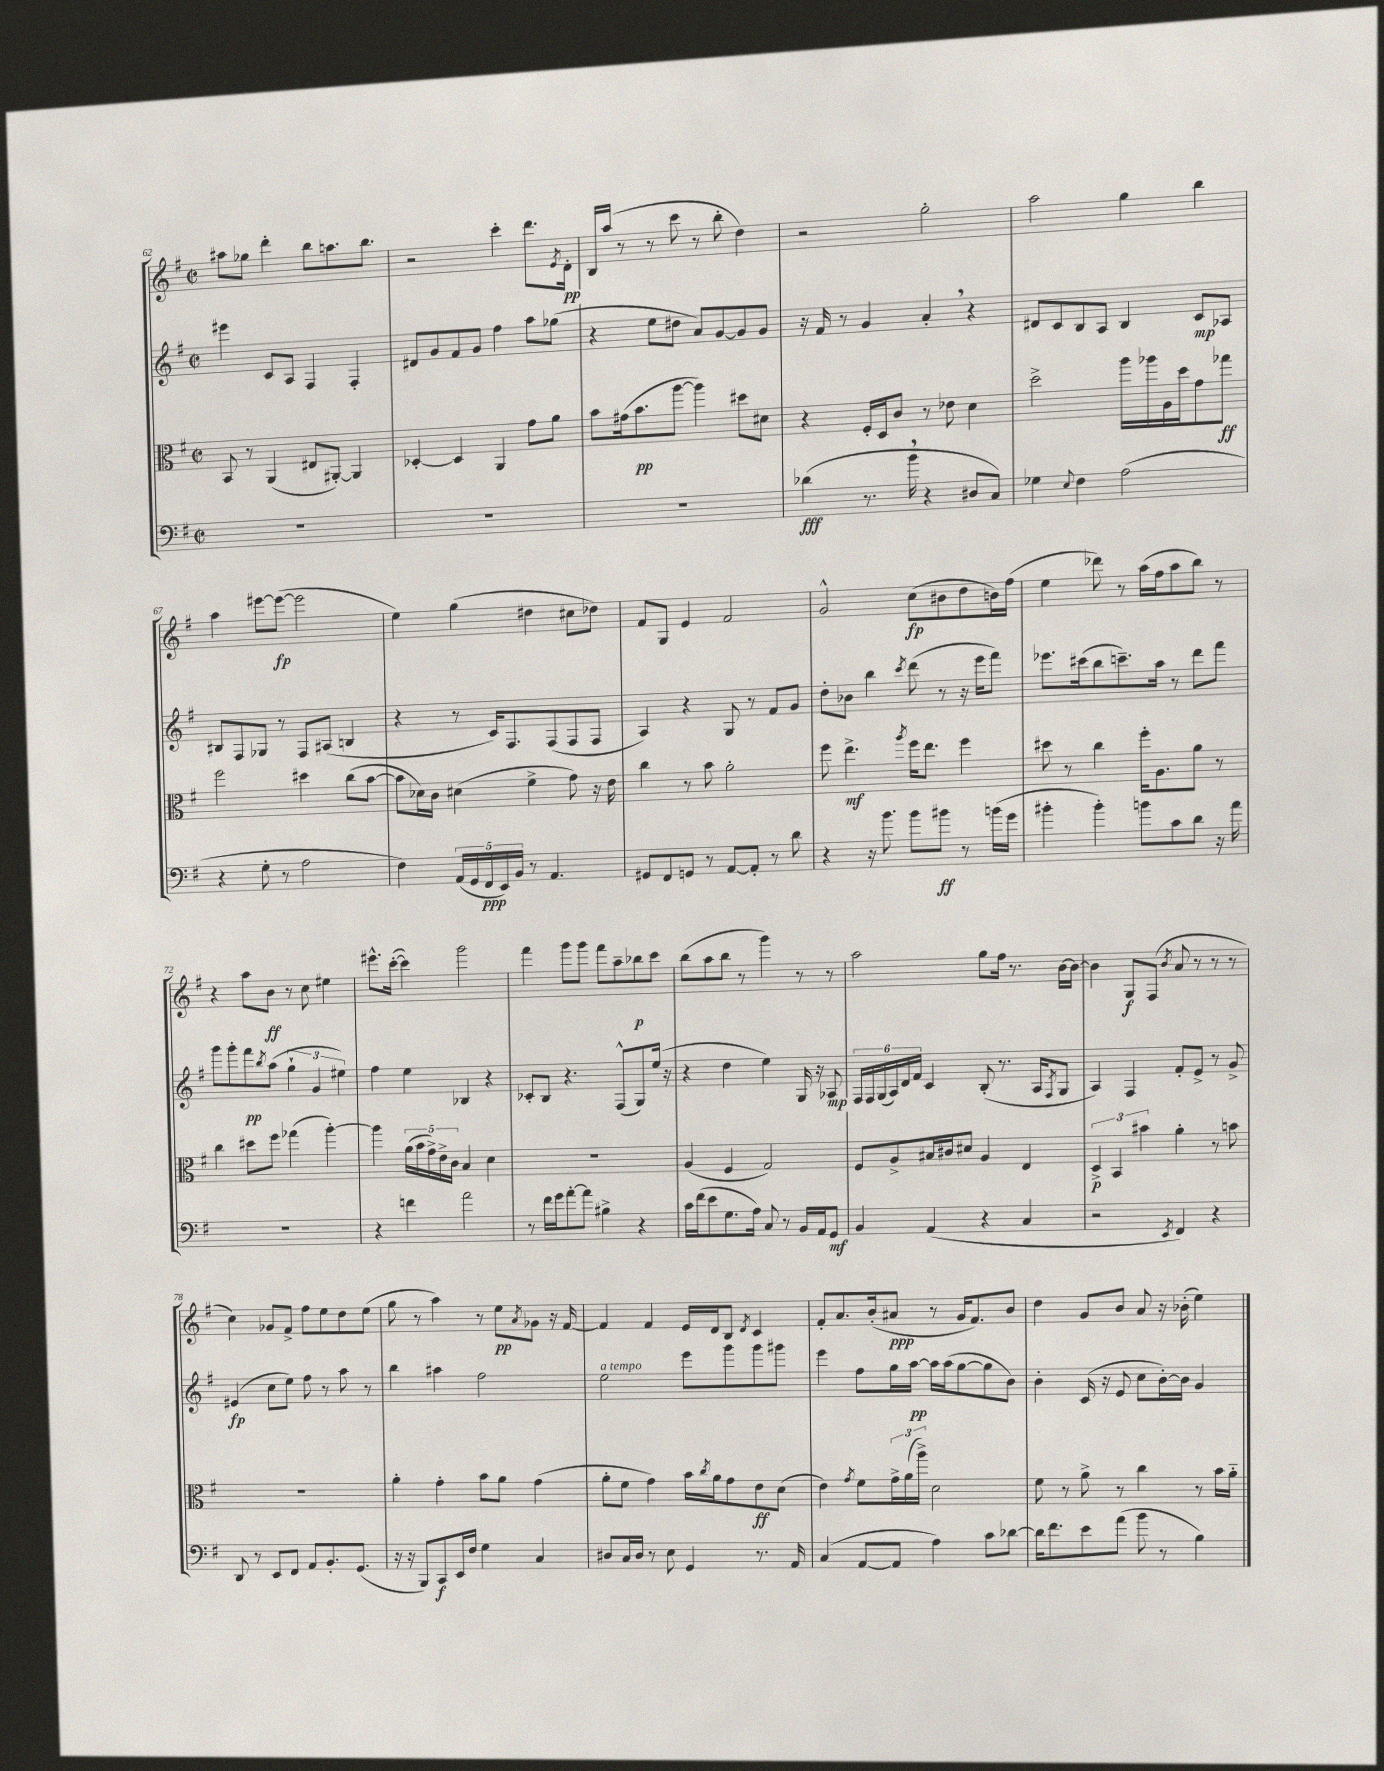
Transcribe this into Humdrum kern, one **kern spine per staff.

**kern	**dynam	**kern	**dynam	**kern	**dynam	**kern	**dynam
*part4	*part4	*part3	*part3	*part2	*part2	*part1	*part1
*staff4	*staff4	*staff3	*staff3	*staff2	*staff2	*staff1	*staff1
*clefF4	*	*clefC3	*	*clefG2	*	*clefG2	*
*k[f#]	*	*k[f#]	*	*k[f#]	*	*k[f#]	*
*M2/2	*	*M2/2	*	*M2/2	*	*M2/2	*
*met(c|)	*	*met(c|)	*	*met(c|)	*	*met(c|)	*
=62	=62	=62	=62	=62	=62	=62	=62
1r	.	8BB/	.	4eee#X\	.	8aa#X\L	.
.	.	8r	.	.	.	8gg-X\J	.
.	.	(4AA/	.	8c/L	.	4ddd'\	.
.	.	.	.	8A/J	.	.	.
.	.	8E#X/L	.	4F#/	.	8bb\L	.
.	.	[8AA#X'/J)	.	.	.	8.aan\	.
.	.	4AA#/]	.	4F#'/	.	.	.
.	.	.	.	.	.	8.bb\J	.
=63	=63	=63	=63	=63	=63	=63	=63
1r	.	[4D-X'/	.	8d#X/L	.	2r	.
.	.	.	.	8g/	.	.	.
.	.	4D-/]	.	8f#/	.	.	.
.	.	.	.	8g/J	.	.	.
.	.	4AA/	.	4ff#\	.	4ccc'\	.
.	.	8g\L	.	8aa\L	.	8.ddd\L	.
.	.	8a\J	.	(8gg-X\J	.	.	.
.	.	.	.	.	.	8qe/	.
.	.	.	.	.	.	16d'\Jk	pp
=64	=64	=64	=64	=64	=64	=64	=64
1r	.	8b\L	.	4r	.	16B/LL	.
.	.	.	.	.	.	(16aa/JJ	.
.	.	(16g#X\k	.	.	.	8r	.
.	.	8.b\	pp	.	.	.	.
.	.	.	.	8ee\L	.	8r	.
.	.	[8aa\J	.	8dd#X\J	.	8ccc\	.
.	.	4aa\])	.	8a/L)	.	8r	.
.	.	.	.	[8g/	.	8bb'\	.
.	.	8dd#X\L	.	8g/]	.	4dd\)	.
.	.	8d#X\J	.	8g/J	.	.	.
=65	=65	=65	=65	=65	=65	=65	=65
(4d-X\	fff	4r	.	16r	.	2r	.
.	.	.	.	16f#/	.	.	.
.	.	.	.	8r	.	.	.
8.r	.	16F#'/LL	.	4g/	.	.	.
.	.	16D/J	.	.	.	.	.
.	.	8c/J	.	.	.	.	.
16b,\	.	.	.	.	.	.	.
4r	.	8r	.	4a',/	.	2gg'\	.
.	.	8e-X\	.	.	.	.	.
8D#X/L	.	4d\	.	4r	.	.	.
8C/J)	.	.	.	.	.	.	.
=66	=66	=66	=66	=66	=66	=66	=66
4G-X\	.	2dd^\	.	8d#X/L	.	2aa\	.
.	.	.	.	8c/	.	.	.
8qqE/	.	.	.	.	.	.	.
4F#\	.	.	.	8B/	.	.	.
.	.	.	.	8A/J	.	.	.
(2A\	.	16aa\LL	.	4B/	.	4gg\	.
.	.	16aa-X\	.	.	.	.	.
.	.	16A\	.	.	.	.	.
.	.	16dd\J	.	.	.	.	.
.	.	8g\	.	8c/L	mp	4bb\	.
.	.	8gg-X\J	ff	8A-X/J	.	.	.
!!LO:LB:g=z
=67	=67	=67	=67	=67	=67	=67	=67
4r	.	2ff#\	.	8B#X/L	.	4aa\	.
.	.	.	.	8F#/	.	.	.
8G'\	.	.	.	8G-X/J	.	[8eee#X\L	.
8r	.	.	.	8r	.	(8eee#\J_	fp
2A\	.	4dd#X\	.	8F#/L	.	2eee#\]	.
.	.	.	.	(8A#X/J	.	.	.
.	.	(8cc\L	.	4Bn/	.	.	.
.	.	[8b\J	.	.	.	.	.
=68	=68	=68	=68	=68	=68	=68	=68
4F#\)	.	8b\L]	.	4r	.	4ee\)	.
.	.	16d-X\L)	.	.	.	.	.
.	.	16c\JJ	.	.	.	.	.
(20AA/LL	.	(4d#X\	.	8r	.	(4gg\	.
20GG/	.	.	.	.	.	.	.
20FF#/	ppp	.	.	.	.	.	.
.	.	.	.	16c/KL)	.	.	.
20EE/)	.	.	.	.	.	.	.
.	.	.	.	8.F#/	.	.	.
20BB/JJ	.	.	.	.	.	.	.
8r	.	4f#^\	.	.	.	4dd#X\	.
4.AA/	.	.	.	(8F#/	.	.	.
.	.	8g\)	.	8F#/	.	8cc#X\L	.
.	.	16r	.	8F#/J	.	8dd-X\J)	.
.	.	16e\	.	.	.	.	.
=69	=69	=69	=69	=69	=69	=69	=69
8GG#X/L	.	4cc\	.	4A/)	.	8f#/L	.
8FF#/	.	.	.	.	.	8G/J	.
8GGn/J	.	8r	.	4r	.	4e/	.
8r	.	8b\	.	.	.	.	.
[8AA/L	.	2a'\	.	8G/	.	2f#/	.
8AA'/J]	.	.	.	8r	.	.	.
8r	.	.	.	8f#/L	.	.	.
8d\	.	.	.	8g/J	.	.	.
=70	=70	=70	=70	=70	=70	=70	=70
4r	.	8ff#\	.	8dd'\L	.	2g^^/	.
.	.	4.ee^\	mf	8b-X\J	.	.	.
16r	.	.	.	4bb\	.	.	.
8.b\	.	.	.	.	.	.	.
.	.	8qaa/	.	8qccc/	.	.	.
8b\L	.	16ff#\KL	.	(8ddd\	.	(8cc\L	fp
.	.	8.ee\J	.	.	.	.	.
8b#X\J	ff	.	.	8r	.	8b#X\	.
8r	.	4ff#\	.	16r	.	8dd\	.
.	.	.	.	16eee\KL	.	.	.
(16bn\LL	.	.	.	8fff#\J)	.	16bn\L)	.
16g\JJ	.	.	.	.	.	(16ff#\JJ	.
=71	=71	=71	=71	=71	=71	=71	=71
4b#X'\	.	8dd#X\	.	8.eee-X\L	.	4ee\	.
.	.	8r	.	.	.	.	.
.	.	.	.	(16ccc#X\k	.	.	.
4b#'\)	.	4cc\	.	8bb\	.	8ddd-X\)	.
.	.	.	.	8.cccn~\)	.	8r	.
8bn\L	.	16ff#'\KL	.	.	.	(16aa\LL	.
.	.	8.A\	.	16aa\Jk	.	16ff#\J	.
8c\	.	.	.	8r	.	8aa\	.
8d\J	.	8a\J	.	8ddd\L	.	8bb\J)	.
16r	.	8r	.	8fff#\J	.	8r	.
16a\	.	.	.	.	.	.	.
!!LO:LB:g=z
=72	=72	=72	=72	=72	=72	=72	=72
1r	.	4cc\	.	8ggg\L	.	4r	.
.	.	.	.	8ggg'\	.	.	.
.	.	8dd#X\L	.	8fff#\	pp	8aa\L	.
.	.	.	.	8qbb/	.	.	.
.	.	8ff#\J	.	(8aa\J	.	8b\J	ff
.	.	(4gg-X\	.	6gg`\	.	8r	.
.	.	.	.	.	.	8cc\	.
.	.	.	.	6g/	.	.	.
.	.	[4aa'\)	.	.	.	4ee#X\	.
.	.	.	.	6ee#X\)	.	.	.
=73	=73	=73	=73	=73	=73	=73	=73
4r	.	4aa\]	.	4ff#\	.	8.eee#X^^\L	.
.	.	.	.	.	.	([16ccc'\Jk	.
4fn\	.	(20a\LL	.	4ee\	.	4ccc\])	.
.	.	20b\	.	.	.	.	.
.	.	20g^\)	.	.	.	.	.
.	.	20e^\	.	.	.	.	.
.	.	20c\JJ	.	.	.	.	.
2a\	.	4B/	.	4B-X/	.	2ggg\	.
.	.	4d\	.	4r	.	.	.
=74	=74	=74	=74	=74	=74	=74	=74
8r	.	1r	.	8c-X'/L	.	4fff#\	.
16f#\LL	.	.	.	8B/J	.	.	.
16g\J	.	.	.	.	.	.	.
[8a'\	.	.	.	4.r	.	8ggg\L	.
8a\J]	.	.	.	.	.	8ggg\J	.
4B#X^\	.	.	.	.	.	8fff#\L	.
.	.	.	.	(8F#^^/L	.	8aa~\	.
4r	.	.	.	8G/)	.	8bb-X\	p
.	.	.	.	(16ee/Jk	.	8ccc\J	.
.	.	.	.	16r	.	.	.
=75	=75	=75	=75	=75	=75	=75	=75
16c\LL	.	(4A/	.	4r	.	(8bb\L	.
(16f#\J	.	.	.	.	.	.	.
8e\	.	.	.	.	.	8aa\	.
8.G\	.	4F#/	.	4dd\	.	8bb\J	.
.	.	.	.	.	.	8r	.
16A\Jk)	.	.	.	.	.	.	.
8C/	.	2G/)	.	4ee\)	.	4ggg\)	.
8r	.	.	.	.	.	.	.
16BB/LL	.	.	.	16G/	.	8r	.
16AA/J	.	.	.	16r	.	.	.
8GG/J	mf	.	.	8A-X/	mp	8r	.
=76	=76	=76	=76	=76	=76	=76	=76
4BB/	.	8F#/L	.	24F#/LL	.	2aa\	.
.	.	.	.	24F#/	.	.	.
.	.	.	.	(24G/	.	.	.
.	.	8A^/	.	24A/)	.	.	.
.	.	.	.	24d/	.	.	.
.	.	.	.	24f#/JJ	.	.	.
(4AA/	.	16B#X/L	.	4c/	.	.	.
.	.	16c#X/J	.	.	.	.	.
.	.	8d#X/J	.	.	.	.	.
4r	.	4A/	.	(8B'/	.	8gg\L	.
.	.	.	.	8.r	.	16ff#\Jk	.
.	.	.	.	.	.	8.r	.
4C/	.	4E/	.	.	.	.	.
.	.	.	.	16A/KL	.	.	.
.	.	.	.	8qF#/	.	.	.
.	.	.	.	8G/J	.	[16b\LL	.
.	.	.	.	.	.	16b\JJ_	.
=77	=77	=77	=77	=77	=77	=77	=77
2r	.	6D^/	p	4A/)	.	4b\]	.
.	.	6BB/	.	.	.	.	.
.	.	.	.	4F#/	.	8G/L	f
.	.	6b#X\	.	.	.	.	.
.	.	.	.	.	.	(8F#/J	.
8qEE/	.	.	.	.	.	8qb/	.
4FF#/)	.	4a'\	.	8f#'/L	.	8a/	.
.	.	.	.	8e^/J	.	8r	.
4r	.	8r	.	8r	.	8r	.
.	.	8bn\	.	8g^/	.	8r	.
!!LO:LB:g=z
=78	=78	=78	=78	=78	=78	=78	=78
8DD/	.	1r	.	(4e#X/	fp	4cc\)	.
8r	.	.	.	.	.	.	.
8EE/L	.	.	.	8cc\L	.	8g-X/L	.
8FF#/J	.	.	.	8ee\J)	.	8f#^/J	.
8AA/L	.	.	.	8ff#\	.	8ff#\L	.
8.BB'/	.	.	.	8r	.	8ee\	.
.	.	.	.	8aa\	.	8dd\	.
(8.GG/J	.	.	.	.	.	.	.
.	.	.	.	8r	.	(8ee\J	.
=79	=79	=79	=79	=79	=79	=79	=79
16r	.	4a'\	.	4bb\	.	8gg\	.
16r	.	.	.	.	.	.	.
8BBB/L)	.	.	.	.	.	8r	.
8CC/	f	4g'\	.	4aa#X\	.	4aa\)	.
16EE/L	.	.	.	.	.	.	.
16F#/JJ	.	.	.	.	.	.	.
4G\	.	8b\L	.	2ff#\	.	8r	.
.	.	8a\J	.	.	.	8ee\L	pp
.	.	.	.	.	.	8qa/	.
4C/	.	(4g\	.	.	.	8g-X\J	.
.	.	.	.	.	.	16r	.
.	.	.	.	.	.	[16f#/	.
=80	=80	=80	=80	=80	=80	=80	=80
!	!	!	!	!LO:TX:a:i:t=a tempo	!	!	!
8D#X/L	.	8a'\L	.	2ee\	.	4f#/]	.
16C/L	.	8f#\J	.	.	.	.	.
16D#/JJ	.	.	.	.	.	.	.
8r	.	4g\)	.	.	.	4f#/	.
8E\	.	.	.	.	.	.	.
4GG/	.	16b\LL	.	8eee\L	.	16e/LL	.
.	.	8qcc/	.	.	.	.	.
.	.	16a\J	.	.	.	16d/J	.
.	.	8g\	.	8ggg\	.	8B/J	.
.	.	.	.	.	.	8qd/	.
8.r	.	8e\	ff	8ggg\	.	4c/	.
.	.	(8d\J	.	8ggg#X\J	.	.	.
16AA/	.	.	.	.	.	.	.
=81	=81	=81	=81	=81	=81	=81	=81
(4C/	.	4e\)	.	4eee\	.	8f#'/L	.
.	.	.	.	.	.	8.a/	.
.	.	8qg/	.	.	.	.	.
[8AA/L	.	8f#\L	.	8ff#\L	.	.	.
.	.	.	.	.	.	(16b'/k	.
8AA/J]	.	24g^\L	.	16gg\L	.	8a#X/J	ppp
.	.	(24a\	.	.	.	.	.
.	.	.	.	[16aa\JJ	pp	.	.
.	.	24aa^\JJ)	.	.	.	.	.
4A\)	.	2d\	.	16aa\LL]	.	8r	.
.	.	.	.	(16aa\J	.	.	.
.	.	.	.	[8gg\	.	16g/KL	.
.	.	.	.	.	.	8.f#/)	.
8c\L	.	.	.	8gg\]	.	.	.
[8d-X\J	.	.	.	8b\J)	.	8b/J	.
=82	=82	=82	=82	=82	=82	=82	=82
16d-\KL]	.	8f#\	.	4b'\	.	4dd\	.
8.f#\	.	.	.	.	.	.	.
.	.	8r	.	.	.	.	.
8e\	.	8a^\	.	(16c/	.	8g/L	.
.	.	.	.	16r	.	.	.
(8a\J	.	8r	.	8e/	.	8b/J	.
8b\	.	4cc\	.	8cc\L	.	8a/	.
8r	.	.	.	[16b'\L)	.	16r	.
.	.	.	.	16b\JJ]	.	(16b-X'\	.
4B\)	.	8r	.	4g/	.	4ee\)	.
.	.	16b\LL	.	.	.	.	.
.	.	16a\JJ	.	.	.	.	.
==	==	==	==	==	==	==	==
*-	*-	*-	*-	*-	*-	*-	*-
